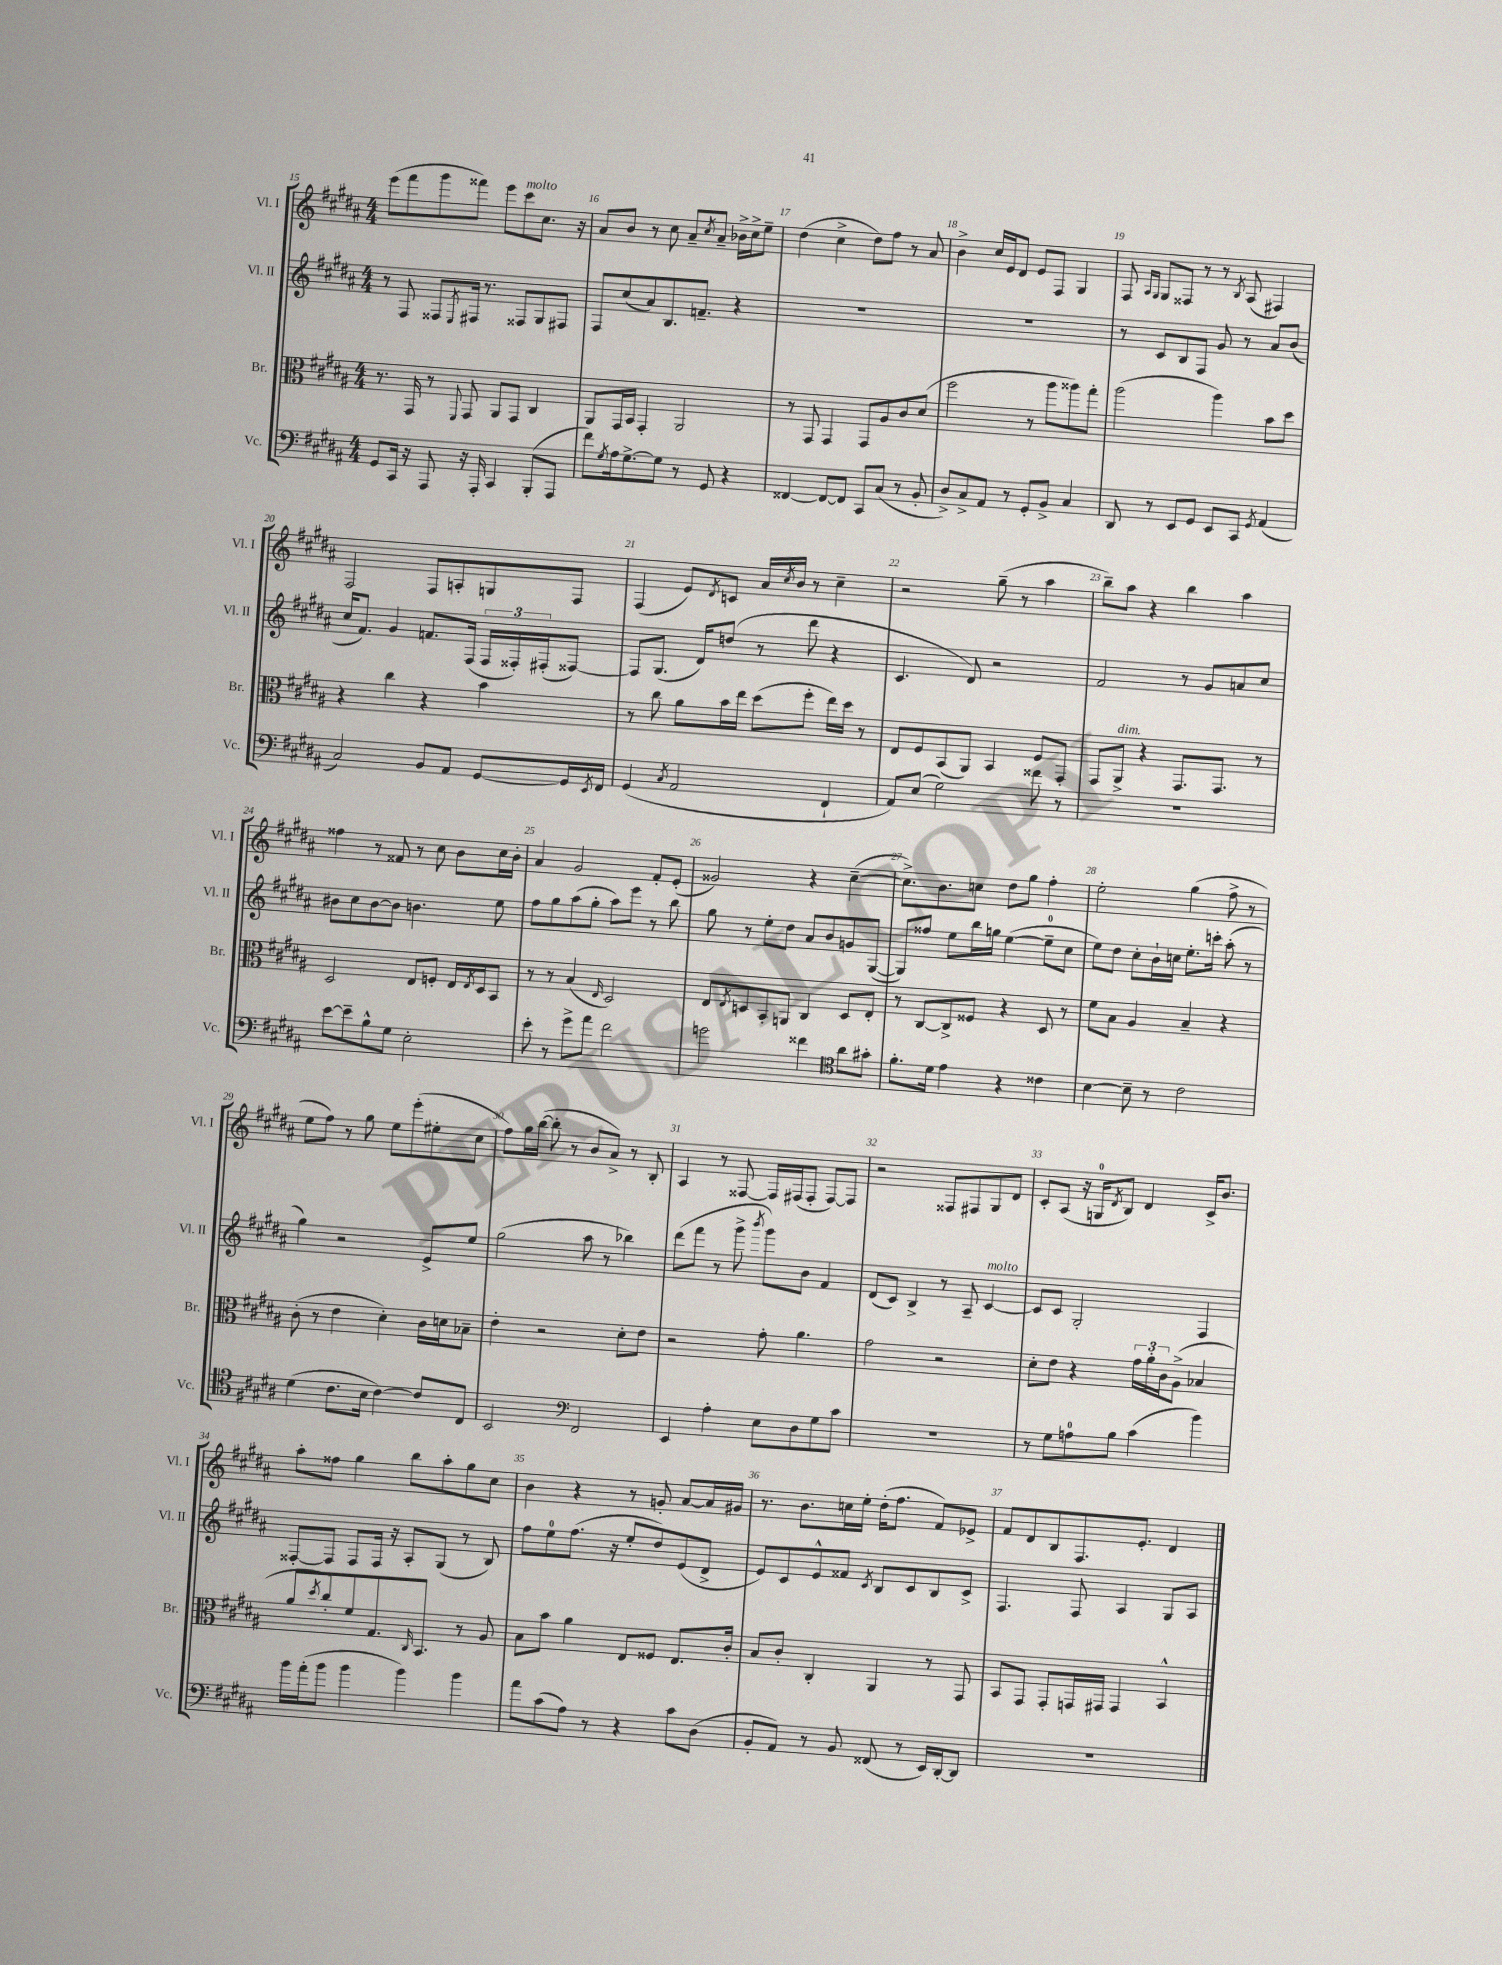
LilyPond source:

<<
\new StaffGroup <<
\new Staff = "s0" \with { instrumentName = "Vl. I" shortInstrumentName = "Vl. I" } {
    \clef treble \key b \major \numericTimeSignature \time 4/4
    e'''8( fis'''8 gis'''8 fisis'''8) e'''8 cis'''8^\markup { \italic "molto" } cis''8. r16 |
    ais'8 b'8 r8 cis''8 ais'8-- \acciaccatura { cis''8 } ais'8-- bes'16-> cis''16-> e''8-- |
    dis''4( cis''4-> dis''8) fis''8 r8 ais'8 |
    b'4-> cis''16 e'16 dis'8 e'8 fis8 gis4 |
    fis8 \grace { ais16 gis16 } gis8 fisis8 r8 r8 \acciaccatura { b8 } ais8( fis4) |
    fis2 fis8 a8-. g8 fis8 |
    fis4( e'8) \acciaccatura { dis'8 } c'8 ais'16 \acciaccatura { cis''8 } b'16 r8 cis''4-- |
    r2 gis''8--( r8 ais''4 |
    b''8--) ais''8 r4 b''4 ais''4 |
    fisis''4 r8 fisis'8 r8 cis''8 b'8 cis''16 b'16-. |
    ais'4 gis'2 fis'8-. e'8-.( |
    gisis'2) r4 cis''4~--( |
    cis''8.->) b'8. c''8 dis''8 gis''8 fis''4-. |
    e''2-. gis''4( fis''8-> r8 |
    e''8 fis''8) r8 gis''8 e''8 e'''8-.( eis''8-. cis''8 |
    fis''8) gis''16 b''16~( b''8-. r8 b'8 ais'8->) r8 b8-. |
    ais4 r8 fisis8~ fisis16 fis16( fis8-. fis8~) fis8 |
    r2 fisis8 fis8 gis8 dis'8 |
    cis'8-. ais8( r16 g16-0 \acciaccatura { dis'8 } b8) dis'4 cis'16-> b'8. |
    ais''8-. fisis''8 gis''4 b''8 ais''8-. gis''8 cis''8 |
    b'4 r4 r8 g'8-. ais'8~ ais'16 gis'16 |
    r8. b'8. c''16 e''16-. dis''16-.( fis''8. fis'8) ees'8-> |
    fis'8 dis'8 b8 fis8. e'8.-. dis'4 \bar "|." |
}
\new Staff = "s1" \with { instrumentName = "Vl. II" shortInstrumentName = "Vl. II" } {
    \clef treble \key b \major \numericTimeSignature \time 4/4
    r8 fis8 fisis8 \acciaccatura { e8 } fis16 r8. fisis8 gis8 fis8 |
    fis8 cis''8( ais'8) b8. f'8.-- r4 |
    R1 |
    R1 |
    r8 cis'8 b8 fis8 gis'8 r8 ais'8 b'8( |
    cis''16 fis'8.) gis'4 f'8. fis16( \tuplet 3/2 { fis16 fisis16-.) fis16-.( } fisis8~) |
    fisis8 gis8.( dis'16) d''8( r8 dis'''8 r4 |
    cis'4. dis'8) r2 |
    fis'2 r8 gis'8 a'8 cis''8 |
    bis'8 cis''8 bis'8~ bis'8 b'4. e''8 |
    fis''8 gis''8 ais''8( gis''8-. ais''8) e'''8 r8 b''8 |
    gis''8 r8 e''8-. dis''8 ais'8 b'8 g'8 gis8~( |
    gis8) fisis''8 e''8 b''16 g''16 e''4~( e''8-0-- cis''8 |
    e''8) dis''8 cis''8-. b'16-! c''16 e''8.-. c'''16-. ais''8-.( r8 |
    gis''4) r2 e'8-> e''8 |
    gis''2( ais''8 r8 bes''4) |
    dis'''8( fis'''8 r8 gis'''8-> \acciaccatura { b'''8 } gis'''8) b'8 fis'4 |
    dis'8( cis'8) b4-> r8 ais8-- cis'4~^\markup { \italic "molto" } |
    cis'8 cis'8 gis2-. fis4 |
    fisis8~-. fisis8 fisis8 fisis16 r16 ais8-. gis8( r8 b8) |
    fis''8 e''8-0 fis''8.( r16 e''8-. dis''8) e'8( dis'8-> |
    e'8) cis'8 e'8-^ fisis'8 \acciaccatura { cis'8 } b8 cis'8 b8 cis'8-> |
    fis4. fis8 ais4 gis8 ais8 \bar "|." |
}
\new Staff = "s2" \with { instrumentName = "Br." shortInstrumentName = "Br." } {
    \clef alto \key b \major \numericTimeSignature \time 4/4
    r8. gis,16 r8 \appoggiatura { fis,8 } gis,8 ais,8 gis,8 cis4 |
    ais,8 gis,16 b,16 gis,4-. ais,2 |
    r8 gis,8 gis,4 gis,8 ais8 cis'8 dis'8( |
    fis''2 r8 ais''8 aisis''8) gis''8-. |
    ais''2( ais''4) b'8 dis''8 |
    r4 cis''4 r4 b'4 |
    r8 cis''8 ais'8 b'16 e''16 dis''8( fis''8-. e''16) dis''16 r8 |
    e8 fis8 b,8( ais,8) b,4 fis8 gis,8-. |
    gis,8 ais,8->^\markup { \italic "dim." } r4 gis,8. gis,8. r8 |
    dis2 e8 f8-. e16 \acciaccatura { e8 } dis16 b,8 |
    r8 r8 b4( \grace { e16 } dis2) |
    e8 \acciaccatura { e8 } d8 b,8-. a,8 cis4 d8 e8-. |
    r8 cis8~ cis8-> fisis8 r4 dis8 r8 |
    fis'8 b8 ais4 b4-- r4 |
    cis'8-.( r8 e'4 dis'4-.) cis'16 d'16 bes8-- |
    e'4-. r2 dis'8-. e'8 |
    r2 gis'8-. ais'4. |
    gis'2 r2 |
    dis'8-. e'8 r4 \tuplet 3/2 { gis'16 ais'16-. cis'16 } ais8->( bes4 |
    ais'8 \acciaccatura { dis''8 } cis''8-.) fis'8 gis8. \grace { cis16 } b,8. r8 ais8 |
    b8 b'8 ais'4 e8 fisis8 e8. cis'16-. |
    b8 cis'8-. cis4-. ais,4 r8 gis,8 |
    b,8 gis,8 gis,8-. g,16 gis,16 gis,4 b,4-^ \bar "|." |
}
\new Staff = "s3" \with { instrumentName = "Vc." shortInstrumentName = "Vc." } {
    \clef bass \key b \major \numericTimeSignature \time 4/4
    gis,8 cis,16 r16 ais,,8 r16 ais,,16-. cis,4 b,,8-.( ais,,8 |
    fis'8) \acciaccatura { gis8 } ais16 gis8.~-> gis8 r8 gis,8 r4 |
    fisis,4~ fisis,8~ fisis,8 cis,8 cis8( r8 b,8-. |
    dis8->) cis8-> ais,8 r8 gis,8-. b,8-> cis4 |
    dis,8 r8 e,8 gis,8 e,8 cis,8 \acciaccatura { gis,8 } ais,4( |
    cis2) b,8 ais,8 gis,8~ gis,16 \acciaccatura { e,8 } fis,16 |
    gis,4( \acciaccatura { cis8 } ais,2 fis,4-! |
    ais,8) e8( gis2) fisis'8 r8 |
    R1 |
    e'8~ e'8-- b8-^ gis8 e2-. |
    e'8-. r8 gis'8-> ais'8 fis'2 |
    g'2 fisis'4 \clef tenor ais'8 gis'8-. |
    fis'8.-. dis'16 e'4 r4 cisis'4 |
    b4~ b8-- r8 cis'2 |
    dis'4( cis'8. b16 cis'4~) cis'8 cis8 |
    b,2 \clef bass fis,2 |
    e,4 ais4-. e8 dis8 gis8 cis'8 |
    R1 |
    r8 gis8 a8-0 b8 cis'4( b'4) |
    b'16 ais'16-.( b'8 b'4 b'4) b'4 |
    ais'8 cis'8( ais8) r8 r4 cis'8 dis8( |
    b,8-. ais,8) r8 b,8 fisis,8( r8 e,16) dis,16~-. dis,8 |
    R1 \bar "|." |
}
>>
>>
\layout { \context { \Score currentBarNumber = #15 \override BarNumber.break-visibility = ##(#f #t #t) barNumberVisibility = #all-bar-numbers-visible } }
